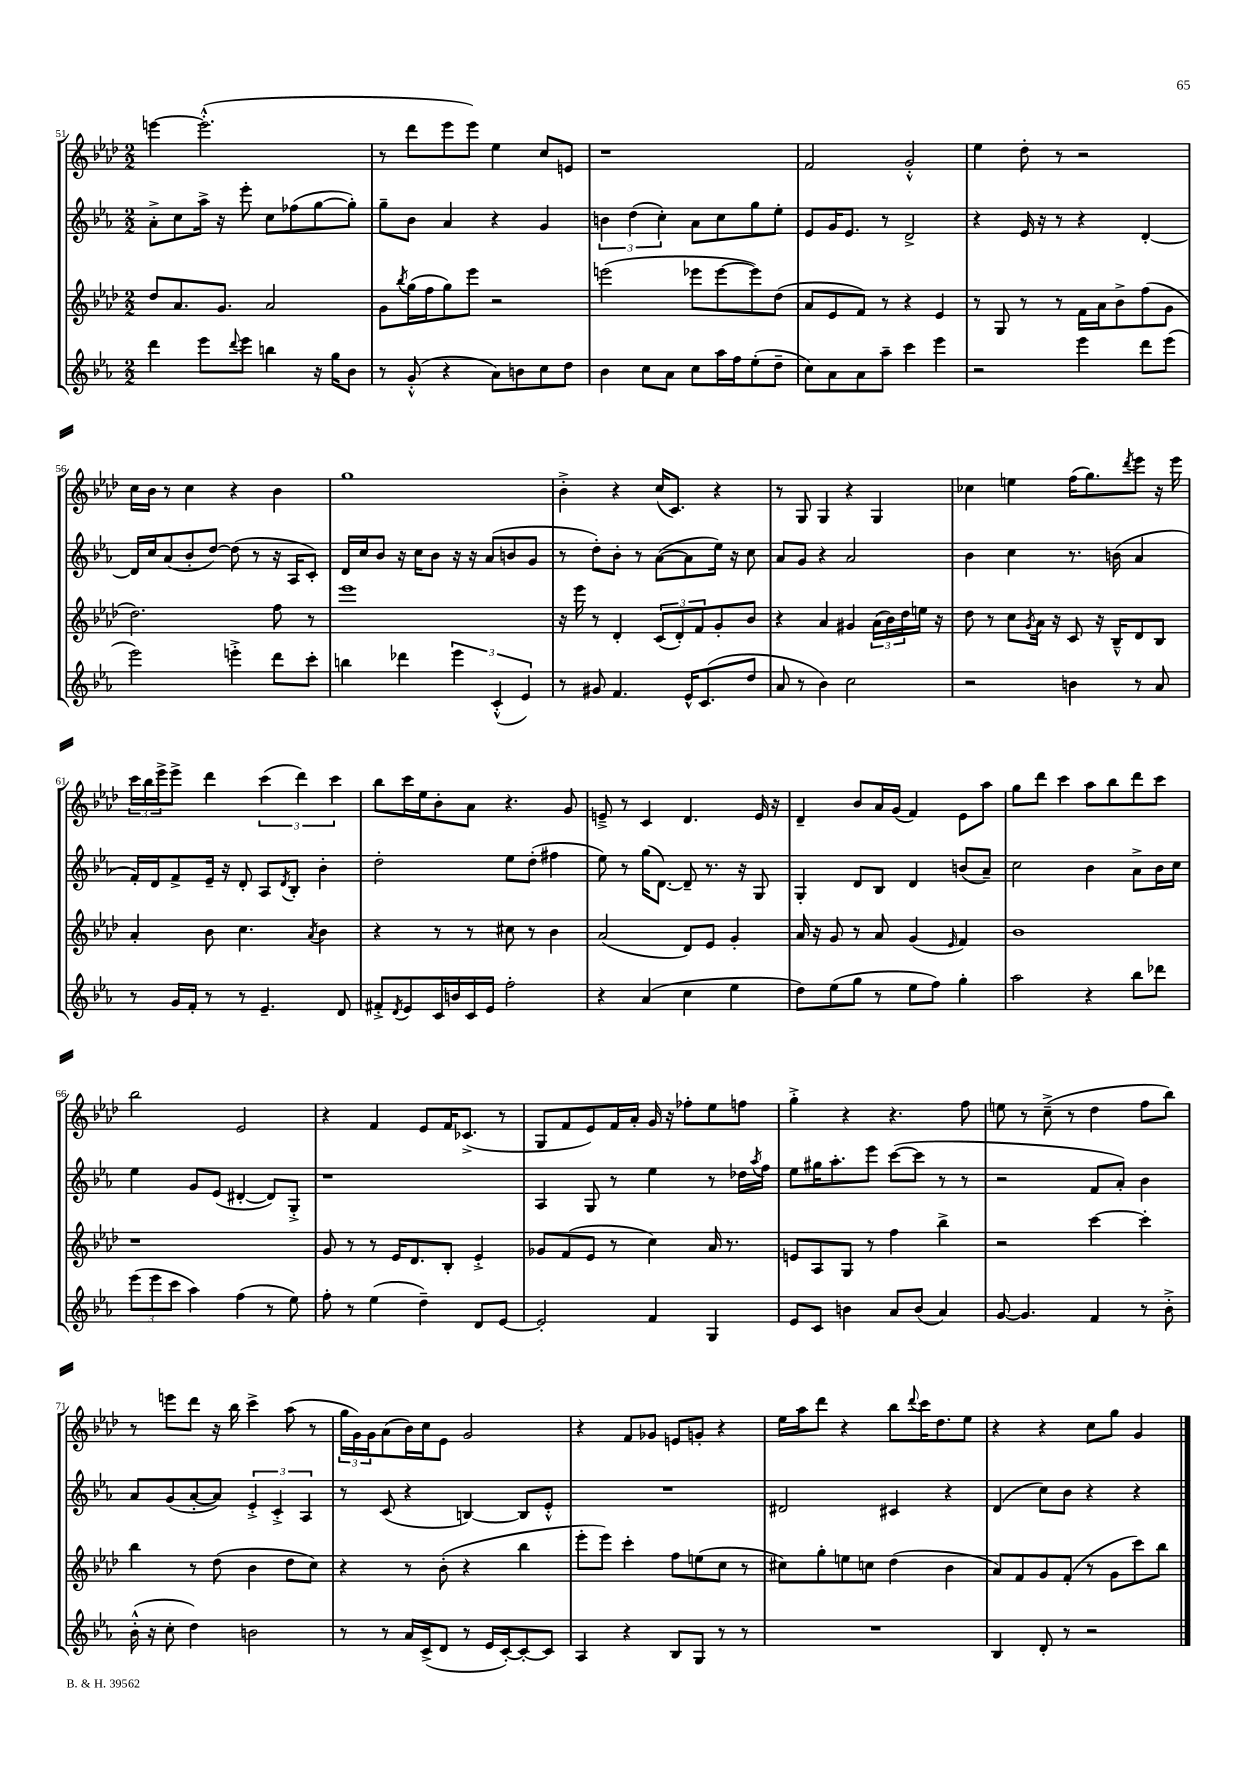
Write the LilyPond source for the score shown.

<<
\new StaffGroup <<
\new Staff = "s0" {
    \clef treble \key aes \major \numericTimeSignature \time 2/2
    e'''4~ e'''2.-.-^( |
    r8 des'''8 ees'''8 ees'''8) ees''4 c''8 e'8 |
    r1 |
    f'2 g'2-.-^ |
    ees''4 des''8-. r8 r2 |
    c''16 bes'16 r8 c''4 r4 bes'4 |
    g''1 |
    bes'4-.-> r4 c''16( c'8.) r4 |
    r8 g8 g4 r4 g4 |
    ces''4 e''4 f''16( g''8.) \acciaccatura { des'''8 } ees'''8 r16 ees'''16 |
    \tuplet 3/2 { c'''16 bes''16 ees'''16-> } ees'''8-> des'''4 \tuplet 3/2 { c'''4( des'''4) c'''4 } |
    bes''8 c'''16 ees''16 bes'8-. aes'8 r4. g'8 |
    e'8---> r8 c'4 des'4. e'16 r16 |
    des'4-- bes'8 aes'16 g'16( f'4) ees'8 aes''8 |
    g''8 des'''8 c'''4 aes''8 bes''8 des'''8 c'''8 |
    bes''2 ees'2 |
    r4 f'4 ees'8 f'16 ces'8.->( r8 |
    g8 f'8 ees'8) f'16 aes'16-. g'16 r16 fes''8-. ees''8 f''8 |
    g''4-.-> r4 r4. f''8 |
    e''8 r8 c''8--->( r8 des''4 f''8 bes''8) |
    r8 e'''8 des'''8 r16 bes''16 c'''4-> aes''8( r8 |
    \tuplet 3/2 { g''16 g'16) g'16 } aes'8( bes'16) c''16 ees'8 g'2 |
    r4 f'8 ges'8 e'8 g'8-. r4 |
    ees''16 aes''16 des'''8 r4 bes''8 \appoggiatura { des'''8 } c'''16 des''8. ees''8 |
    r4 r4 c''8 g''8 g'4 \bar "|." |
}
\new Staff = "s1" {
    \clef treble \key ees \major \numericTimeSignature \time 2/2
    aes'8-.-> c''8 aes''16-> r16 ees'''8-. c''8 fes''8( g''8~ g''8-.) |
    g''8-- bes'8 aes'4 r4 g'4 |
    \tuplet 3/2 { b'4 d''4( c''4-.) } aes'8 c''8 g''8 ees''8-. |
    ees'8 g'16 ees'8. r8 d'2-> |
    r4 ees'16 r16 r8 r4 d'4~-. |
    d'16 c''16 aes'8( bes'8-. d''8~) d''8( r8 r16 aes16 c'8-.) |
    d'16 c''16 bes'8 r16 c''16 bes'8 r16 r16 aes'8( b'8 g'8 |
    r8 d''8-.) bes'8-. r8 aes'8~( aes'8 ees''16) r16 c''8 |
    aes'8 g'8 r4 aes'2 |
    bes'4 c''4 r8. b'16( aes'4 |
    f'16-.) d'16 f'8-> ees'16-- r16 d'8-. aes8 \acciaccatura { d'8 } bes8-. bes'4-. |
    d''2-. ees''8 d''8-.( fis''4 |
    ees''8) r8 g''16( d'8.~) d'8-- r8. r16 g8 |
    g4-. d'8 bes8 d'4 b'8( aes'8--) |
    c''2 bes'4 aes'8-> bes'16 c''16 |
    ees''4 g'8 ees'8( dis'4~-. dis'8) g8-.-> |
    r1 |
    aes4 g8 r8 ees''4 r8 des''16 \acciaccatura { aes''8 } f''16 |
    ees''8 gis''16 aes''8.-. ees'''8 c'''8~( c'''8 r8 r8 |
    r2 f'8 aes'8-.) bes'4 |
    aes'8 g'8( aes'8~-. aes'8) \tuplet 3/2 { ees'4-.-> c'4-.-> aes4 } |
    r8 c'8( r4 b4~) b8 ees'8-.-^ |
    R1 |
    dis'2 cis'4 r4 |
    d'4( c''8) bes'8 r4 r4 \bar "|." |
}
\new Staff = "s2" {
    \clef treble \key aes \major \numericTimeSignature \time 2/2
    des''8 aes'8. g'8. aes'2 |
    g'8 \acciaccatura { bes''8 } g''16( f''16 g''8) ees'''8 r2 |
    e'''2( ees'''8 ees'''8~ ees'''8) des''8( |
    aes'8 ees'8 f'8) r8 r4 ees'4 |
    r8 g8 r8 r8 f'16 aes'16 bes'8-> f''8( g'8 |
    des''2.) f''8 r8 |
    ees'''1 |
    r16 ees'''16 r8 des'4-. \tuplet 3/2 { c'8( des'8-.) f'8 } g'8-. bes'8 |
    r4 aes'4 gis'4 \tuplet 3/2 { aes'16( bes'16) des''16 } e''16 r16 |
    des''8 r8 c''8 \acciaccatura { g'8 } aes'16 r16 c'8 r16 bes16---^ des'8 bes8 |
    aes'4-. bes'8 c''4. \acciaccatura { aes'8 } bes'4 |
    r4 r8 r8 cis''8 r8 bes'4 |
    aes'2( des'8) ees'8 g'4-. |
    aes'16 r16 g'8 r8 aes'8 g'4( \grace { ees'16 } f'4) |
    bes'1 |
    r1 |
    g'8 r8 r8 ees'16 des'8. bes8-. ees'4-.-> |
    ges'8 f'8( ees'8 r8 c''4) aes'16 r8. |
    e'8 aes8 g8 r8 f''4 bes''4-> |
    r2 c'''4~ c'''4-. |
    bes''4 r8 des''8( bes'4 des''8 c''8) |
    r4 r8 bes'8-.( r4 bes''4 |
    ees'''8-. ees'''8) c'''4-. f''8 e''8( c''8 r8 |
    cis''8) g''8-. e''8 c''8 des''4( bes'4 |
    aes'8) f'8 g'8 f'8-.( r8 g'8 c'''8) bes''8 \bar "|." |
}
\new Staff = "s3" {
    \clef treble \key ees \major \numericTimeSignature \time 2/2
    d'''4 ees'''8 \appoggiatura { d'''8 } ees'''8 b''4 r16 g''16 bes'8 |
    r8 g'8-.-^( r4 aes'8) b'8 c''8 d''8 |
    bes'4 c''8 aes'8 c''8 aes''16 f''16 ees''8-.( d''8-- |
    c''8) aes'8 aes'8 aes''8-- c'''4 ees'''4 |
    r2 ees'''4 d'''8 ees'''8( |
    ees'''2) e'''4-.-> d'''8 c'''8-. |
    b''4 des'''4 \tuplet 3/2 { ees'''4 c'4-.-^( ees'4) } |
    r8 gis'8 f'4. ees'16-^ c'8.( d''8 |
    aes'8 r8 bes'4) c''2 |
    r2 b'4 r8 aes'8 |
    r8 g'16 f'16-. r8 r8 ees'4.-- d'8 |
    fis'8-.-> \acciaccatura { d'8 } ees'8 c'16 b'16 c'16 ees'16 f''2-. |
    r4 aes'4( c''4 ees''4 |
    d''8) ees''8( g''8 r8 ees''8 f''8) g''4-. |
    aes''2 r4 bes''8 des'''8 |
    \tuplet 3/2 { ees'''8( ees'''8 c'''8 } aes''4) f''4( r8 ees''8) |
    f''8-. r8 ees''4( d''4--) d'8 ees'8~ |
    ees'2-. f'4 g4 |
    ees'8 c'8 b'4 aes'8 b'8( aes'4) |
    g'8~ g'4. f'4 r8 bes'8-.-> |
    bes'16-.-^( r16 c''8-. d''4) b'2 |
    r8 r8 aes'16 c'16->( d'8 r8 ees'16 c'16~-.) c'8~-. c'8 |
    aes4 r4 bes8 g8 r8 r8 |
    R1 |
    bes4 d'8-. r8 r2 \bar "|." |
}
>>
>>
\layout { \context { \Score currentBarNumber = #51 } }
